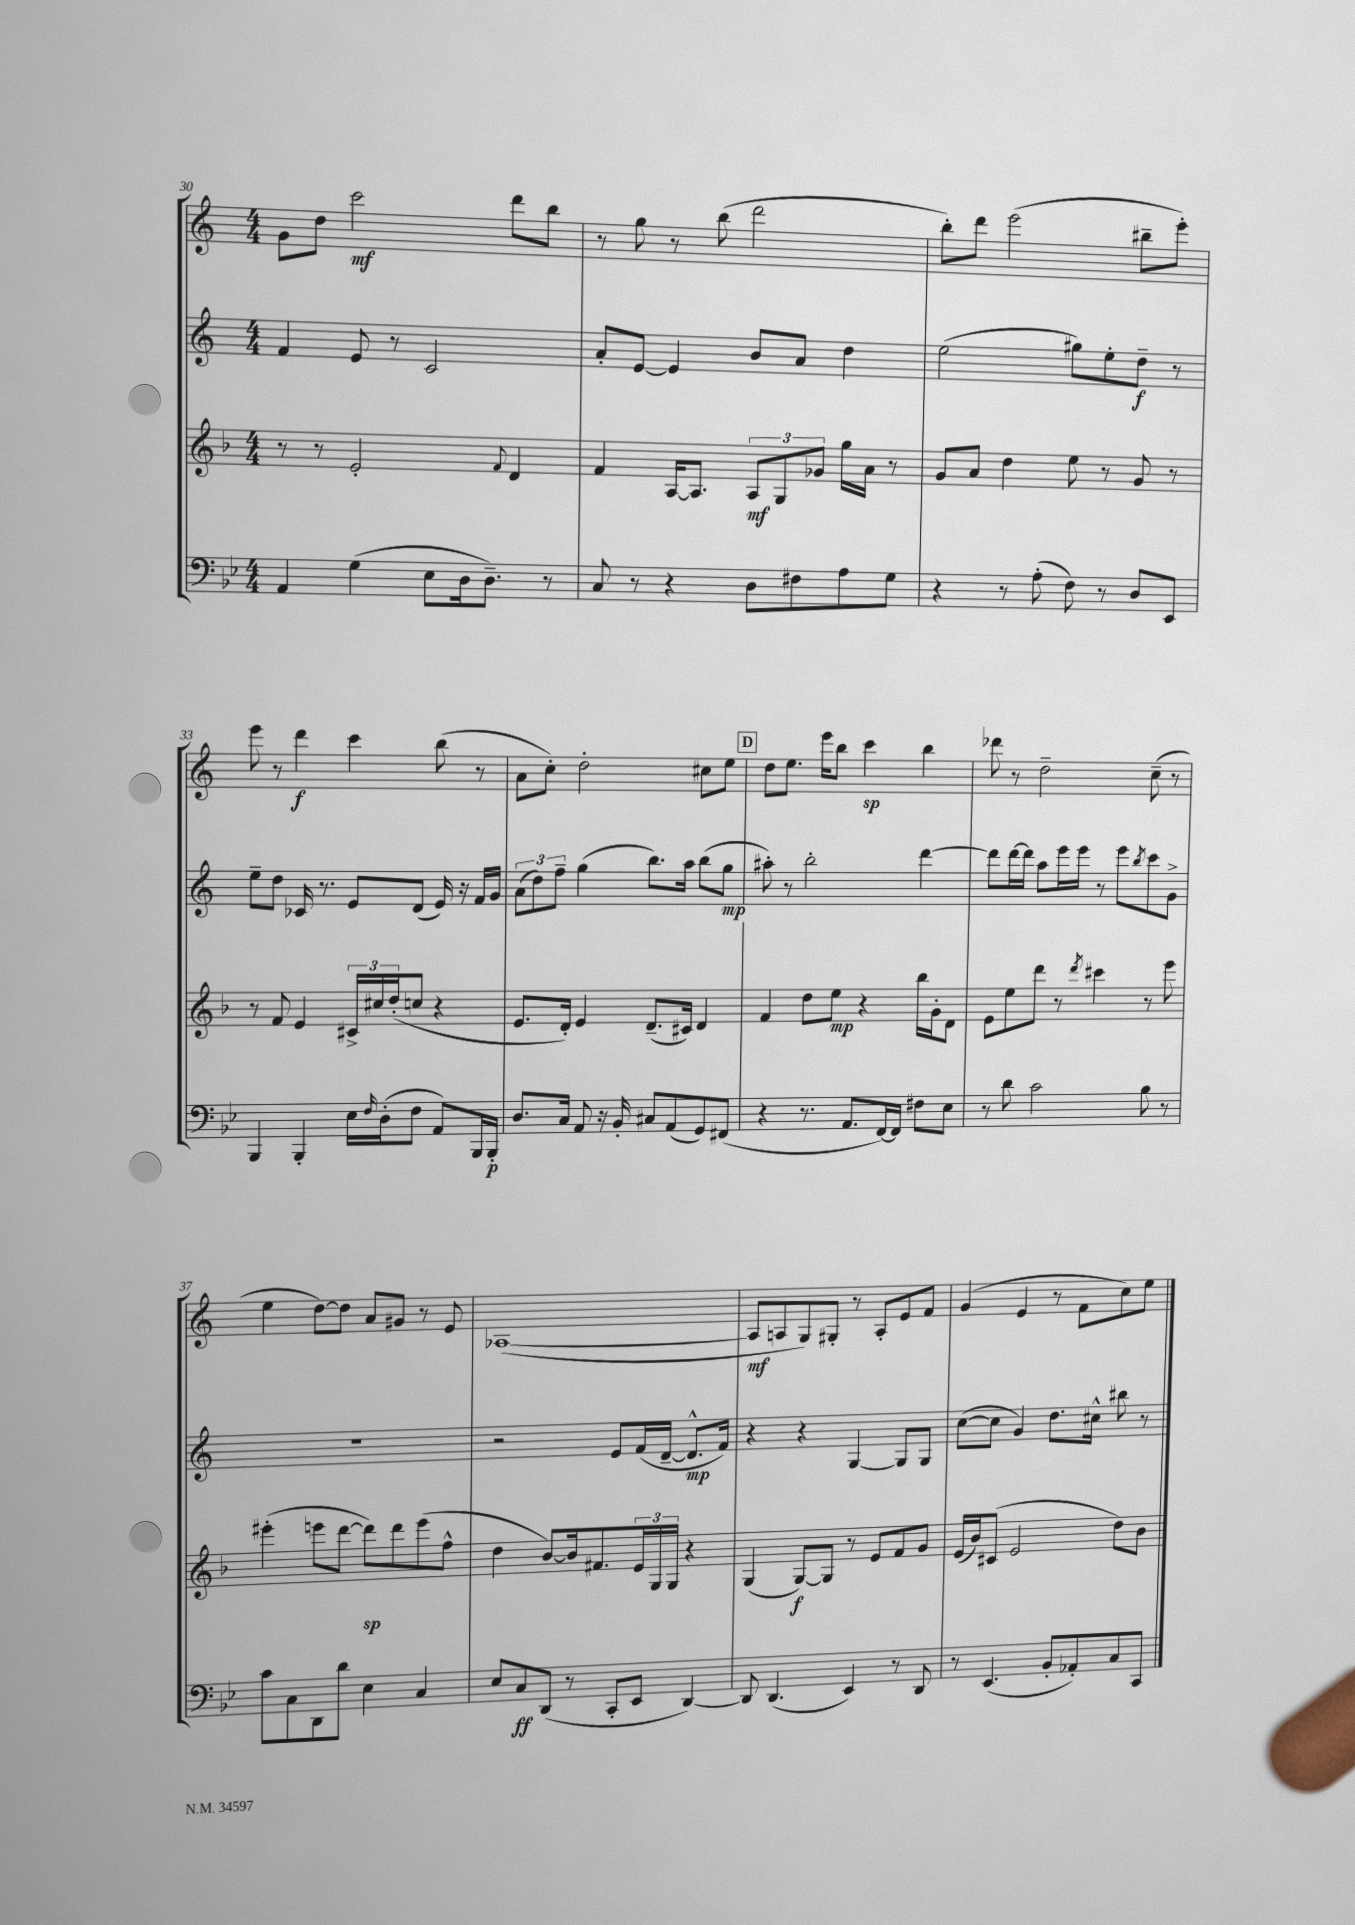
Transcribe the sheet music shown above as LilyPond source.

<<
\new StaffGroup <<
\new Staff = "s0" {
    \clef treble \key c \major \numericTimeSignature \time 4/4
    g'8 d''8 c'''2\mf d'''8 b''8 |
    r8 g''8 r8 b''8( d'''2 |
    b''8-.) d'''8 e'''2( bis''8-- e'''8-.) |
    e'''8 r8 d'''4\f c'''4 b''8( r8 |
    a'8 c''8-.) d''2-. cis''8 e''8 |
    \mark \markup { \box "D" } d''8 e''8. e'''16 b''8 c'''4\sp b''4 |
    des'''8 r8 d''2-- c''8--( r8 |
    e''4 d''8~) d''8 a'8 gis'8 r8 e'8 |
    aes1~( |
    aes8\mf a8 g8) gis8-. r8 a8-. e'8 f'8 |
    g'4( e'4 r8 f'8 c''8) e''8 \bar "|." |
}
\new Staff = "s1" {
    \clef treble \key c \major \numericTimeSignature \time 4/4
    f'4 e'8 r8 c'2 |
    a'8-. e'8~ e'4 b'8 a'8 d''4 |
    e''2( gis''8) e''8-. d''8--\f r8 |
    e''8-- d''8 ces'16 r8. e'8 d'8( e'16) r16 f'16 g'16 |
    \tuplet 3/2 { a'8( d''8) f''8-- } g''4( b''8.) a''16 b''8( g''8\mp |
    \mark \markup { \box "D" } ais''8-.) r8 b''2-. d'''4~ |
    d'''8 d'''16~ d'''16 a''8 e'''16 e'''16 r8 e'''8 \acciaccatura { b''8 } c'''8 g'8-> |
    R1 |
    r2 e'8 f'16( d'16~-- d'8.-^\mp f'16) |
    r4 r4 g4~ g8 g8 |
    c''8~( c''8 g'4) d''8. cis''16-^ bis''8 r8 \bar "|." |
}
\new Staff = "s2" {
    \clef treble \key f \major \numericTimeSignature \time 4/4
    r8 r8 e'2-. \appoggiatura { f'8 } d'4 |
    f'4 a16~ a8. \tuplet 3/2 { a8\mf g8 ges'8 } g''16 a'16 r8 |
    g'8 a'8 d''4 e''8 r8 g'8 r8 |
    r8 f'8 e'4 \tuplet 3/2 { cis'16-> cis''16 d''16-.( } c''8 r4 |
    e'8. d'16-.) e'4 d'8.--( cis'16) d'4 |
    \mark \markup { \box "D" } f'4 d''8 e''8\mp r4 bes''16 g'16-. d'8 |
    e'8 e''8 d'''8 r8 \acciaccatura { d'''8 } cis'''4 r8 e'''8 |
    eis'''4-.( e'''8 d'''8~ d'''8\sp) d'''8 e'''8( f''8-^ |
    d''4 bes'8~) bes'16 fis'8. \tuplet 3/2 { e'16 g16 g16 } r4 |
    g4( g8~\f) g8 r8 e'8 f'8 g'8 |
    e'16( bes'16) cis'8( e'2 d''8) bes'8 \bar "|." |
}
\new Staff = "s3" {
    \clef bass \key bes \major \numericTimeSignature \time 4/4
    a,4 g4( ees8 d16 d8.--) r8 |
    c8 r8 r4 d8 fis8 a8 g8 |
    r4 r8 a8-.( f8) r8 d8 ees,8 |
    bes,,4 bes,,4-. ees16 \grace { f16 } d16-.( f8 a,8) bes,,16 bes,,16-.\p |
    d8. c16 a,8 r16 bes,16-. cis8 a,8( g,8) fis,8( |
    \mark \markup { \box "D" } r4 r8. a,8. f,16~) f,16 fis8 ees8 |
    r8 d'8 c'2 bes8 r8 |
    c'8 c8 d,8 d'8 ees4 c4 |
    ees8 c8\ff d,8( r8 c,8-. ees,8 d,4~) |
    d,8 d,4.( ees,4) r8 d,8 |
    r8 ees,4.( bes,8-. aes,8-.) c8 c,8 \bar "|." |
}
>>
>>
\layout { \context { \Score currentBarNumber = #30 } }
